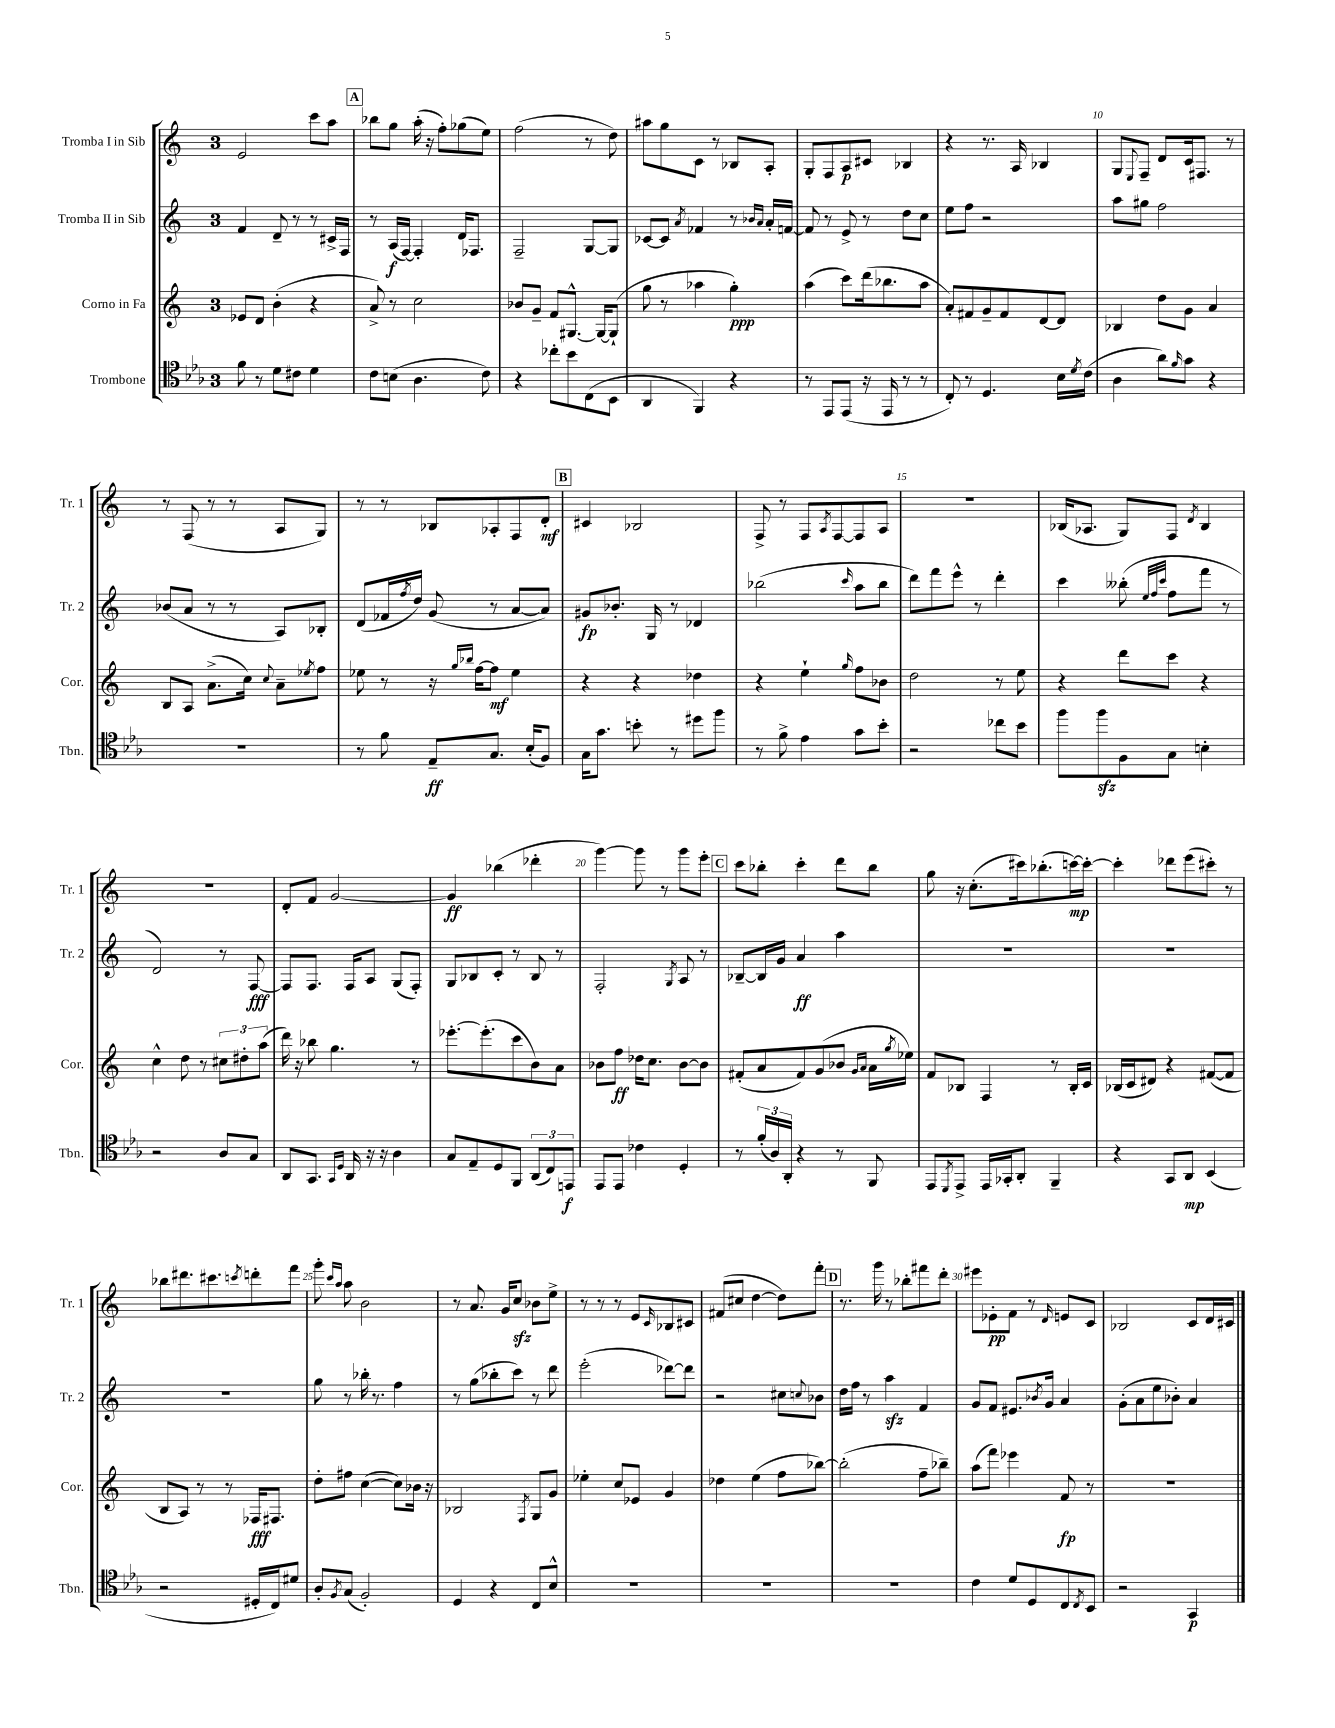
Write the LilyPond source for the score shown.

<<
\new StaffGroup <<
\new Staff = "s0" \with { instrumentName = "Tromba I in Sib" shortInstrumentName = "Tr. 1" } {
    \clef treble \key c \major \once \override Staff.TimeSignature.style = #'single-digit \time 3/4
    e'2 c'''8 a''8 |
    \mark \markup { \box "A" } bes''8 g''8 a''16-.( r16 f''8-.) ges''8( e''8) |
    f''2( r8 d''8) |
    ais''8 g''8 c'8 r8 bes8 a8-. |
    g8-. f8 a8\p cis'8 bes4 |
    r4 r8. a16 bes4 |
    g8 \appoggiatura { e8 } f8-- d'8 c'16 fis8. r8 |
    r8 f8( r8 r8 a8 g8) |
    r8 r8 bes8 aes8-. f8 d'8-.\mf |
    \mark \markup { \box "B" } cis'4 bes2 |
    f8-> r8 f8 \acciaccatura { a8 } f8~ f8 a8 |
    R2. |
    bes16( aes8. g8) f8 \acciaccatura { d'8 } bes4 |
    R2. |
    d'8-. f'8 g'2~ |
    g'4\ff bes''4( des'''4-. |
    g'''4~) g'''8 r8 g'''8 e'''8-. |
    \mark \markup { \box "C" } c'''8 bes''8-. c'''4-. d'''8 bes''8 |
    g''8 r16 c''8.-.( cis'''16) bes''8.-.( c'''16~\mp) c'''16~-. |
    c'''4-. des'''8 e'''8( cis'''8-.) r8 |
    bes''8 dis'''8. cis'''8. \acciaccatura { c'''8 } d'''8-. f'''8 |
    g'''8-. \grace { c'''16 a''16 } a''8 b'2 |
    r8 a'8. g'16 c''8\sfz bes'8 e''8-> |
    r8 r8 r8 e'8 \grace { c'16 } bes8 cis'8 |
    fis'8( cis''8 d''4~ d''8) f'''8-. |
    \mark \markup { \box "D" } r8. g'''16 r8 bes''8-. fis'''8 d'''8-. |
    eis'''8 ees'8-.\pp f'8 r8 \grace { d'16 } e'8 c'8 |
    bes2 c'8 d'16 cis'16 \bar "|." |
}
\new Staff = "s1" \with { instrumentName = "Tromba II in Sib" shortInstrumentName = "Tr. 2" } {
    \clef treble \key c \major \once \override Staff.TimeSignature.style = #'single-digit \time 3/4
    f'4 d'8-- r8 r8 cis'16-> f16 |
    \mark \markup { \box "A" } r8 a16\f( f16~) f4-. d'16 fes8. |
    f2-- g8~ g8 |
    ces'8~ ces'8 \acciaccatura { a'8 } fes'4 r8 \grace { bes'16 a'16 } a'16-. f'16~ |
    f'8 r8 e'8-> r8 d''8 c''8 |
    e''8 f''8 r2 |
    a''8 gis''8 f''2 |
    bes'8( a'8 r8 r8 a8) bes8-. |
    d'8( fes'16 \acciaccatura { f''8 } d''16) g'8( r8 a'8~ a'8) |
    \mark \markup { \box "B" } gis'8\fp bes'8.-. g16 r8 des'4 |
    bes''2( \grace { c'''16 } a''8 bes''8 |
    d'''8) f'''8 e'''8-^ r8 d'''4-. |
    c'''4 beses''8-.( \grace { e''32 f''32 c'''32 } f''8 f'''8 r8 |
    d'2) r8 f8~\fff |
    f8 f8. f16 a8 g8( f8-.) |
    g8 bes8 c'8-. r8 bes8 r8 |
    f2-. \acciaccatura { g8 } a8 r8 |
    \mark \markup { \box "C" } bes8~-- bes16 g'16 a'4\ff a''4 |
    R2. |
    R2. |
    R2. |
    g''8 r8 bes''16-. r8. f''4 |
    r8 g''8( bes''8-. c'''8) r8 d'''8 |
    e'''2-.( des'''8~) des'''8 |
    r2 cis''8 \appoggiatura { c''8 } bes'8 |
    \mark \markup { \box "D" } d''16 f''16 r8 a''4\sfz f'4 |
    g'8 f'8 eis'8. \acciaccatura { bes'8 } g'16 a'4 |
    g'8-.( a'8 e''8 bes'8-.) a'4 \bar "|." |
}
\new Staff = "s2" \with { instrumentName = "Corno in Fa" shortInstrumentName = "Cor." } {
    \clef treble \key c \major \once \override Staff.TimeSignature.style = #'single-digit \time 3/4
    ees'8 d'8 b'4-.( r4 |
    \mark \markup { \box "A" } a'8->) r8 c''2 |
    bes'8 g'8-- f'8 gis8.~-^ gis16~ gis8-!( |
    g''8 r8 aes''4 g''4-.\ppp) |
    a''4( c'''8) d'''16( bes''8. a''8 |
    a'8-.) fis'8 g'8-- fis'8 d'8~ d'8 |
    bes4 d''8 g'8 a'4 |
    b8 a8 a'8.->( c''16) \appoggiatura { c''8 } a'8-- \acciaccatura { ees''8 } f''8 |
    ees''8 r8 r16 \grace { g''16 bes''16 } f''16~ f''8\mf ees''4 |
    \mark \markup { \box "B" } r4 r4 des''4 |
    r4 e''4-! \grace { g''16 } f''8 bes'8 |
    d''2 r8 e''8 |
    r4 d'''8 c'''8 r4 |
    c''4-^ d''8 r8 \tuplet 3/2 { cis''8 dis''8-. a''8( } |
    d'''16) r16 bes''8 g''4. r8 |
    ees'''8.~-. ees'''8.-.( c'''8 b'8) a'8 |
    bes'8 f''8\ff des''16 c''8. bes'8~ bes'8 |
    \mark \markup { \box "C" } fis'8-.( a'8 fis'8) g'8( bes'8 \grace { g'16 a'16 } a'16 \acciaccatura { g''8 } ees''16) |
    f'8 bes8 f4 r8 bes16-. c'16 |
    bes16( c'16 dis'8) r4 fis'8~( fis'8 |
    b8 a8) r8 r8 fes16\fff fis8. |
    d''8-. fis''8 c''4~( c''8) bes'16 r16 |
    bes2 \acciaccatura { f8 } g8 g'8 |
    ees''4-. c''8 ees'8 g'4 |
    des''4 e''4( f''8 bes''8~) |
    \mark \markup { \box "D" } bes''2-.( f''8-- bes''8--) |
    a''8( f'''8) ees'''4 f'8\fp r8 |
    R2. \bar "|." |
}
\new Staff = "s3" \with { instrumentName = "Trombone" shortInstrumentName = "Tbn." } {
    \clef tenor \key ees \major \once \override Staff.TimeSignature.style = #'single-digit \time 3/4
    f'8 r8 d'8 cis'8 d'4 |
    \mark \markup { \box "A" } c'8 b8( aes4. c'8) |
    r4 ces''8-. bes'8 c8( bes,8 |
    aes,4 f,4) r4 |
    r8 ees,8 ees,8( r16 ees,16 r8 r8 |
    c8-.) r8 d4. bes16 \acciaccatura { d'8 } c'16( |
    aes4 aes'8) \grace { f'16 } g'8 r4 |
    R2. |
    r8 f'8 ees8--\ff g8. bes16-.( f8) |
    \mark \markup { \box "B" } g16 g'8. b'8-. r8 dis''8 f''8 |
    r8 f'8-> ees'4 g'8 bes'8-. |
    r2 ces''8 bes'8 |
    f''8 f''8\sfz f8 g8 b4-. |
    r2 aes8 g8 |
    aes,8 g,8. \grace { g,16 d16 } aes,16 r16 r16 aes4 |
    g8 ees8-- d8 f,8 \tuplet 3/2 { aes,8( c8) e,8\f } |
    ees,8 ees,8 ces'4 d4-. |
    \mark \markup { \box "C" } r8 \tuplet 3/2 { f'16-.( aes16) aes,16-. } r4 r8 f,8 |
    ees,8 \acciaccatura { d,8 } ees,8-> ees,16 ges,16-. aes,8-. f,4-- |
    r4 g,8 aes,8\mp bes,4( |
    r2 dis16-. c16) dis'8 |
    aes8-. \acciaccatura { f8 } g8( f2-.) |
    d4 r4 c8 bes8-^ |
    R2. |
    R2. |
    \mark \markup { \box "D" } R2. |
    c'4 d'8 d8 c8 \acciaccatura { c8 } bes,8 |
    r2 g,4\p \bar "|." |
}
>>
>>
\layout { \context { \Score currentBarNumber = #4 \override BarNumber.break-visibility = ##(#f #t #t) barNumberVisibility = #(every-nth-bar-number-visible 5) } }
